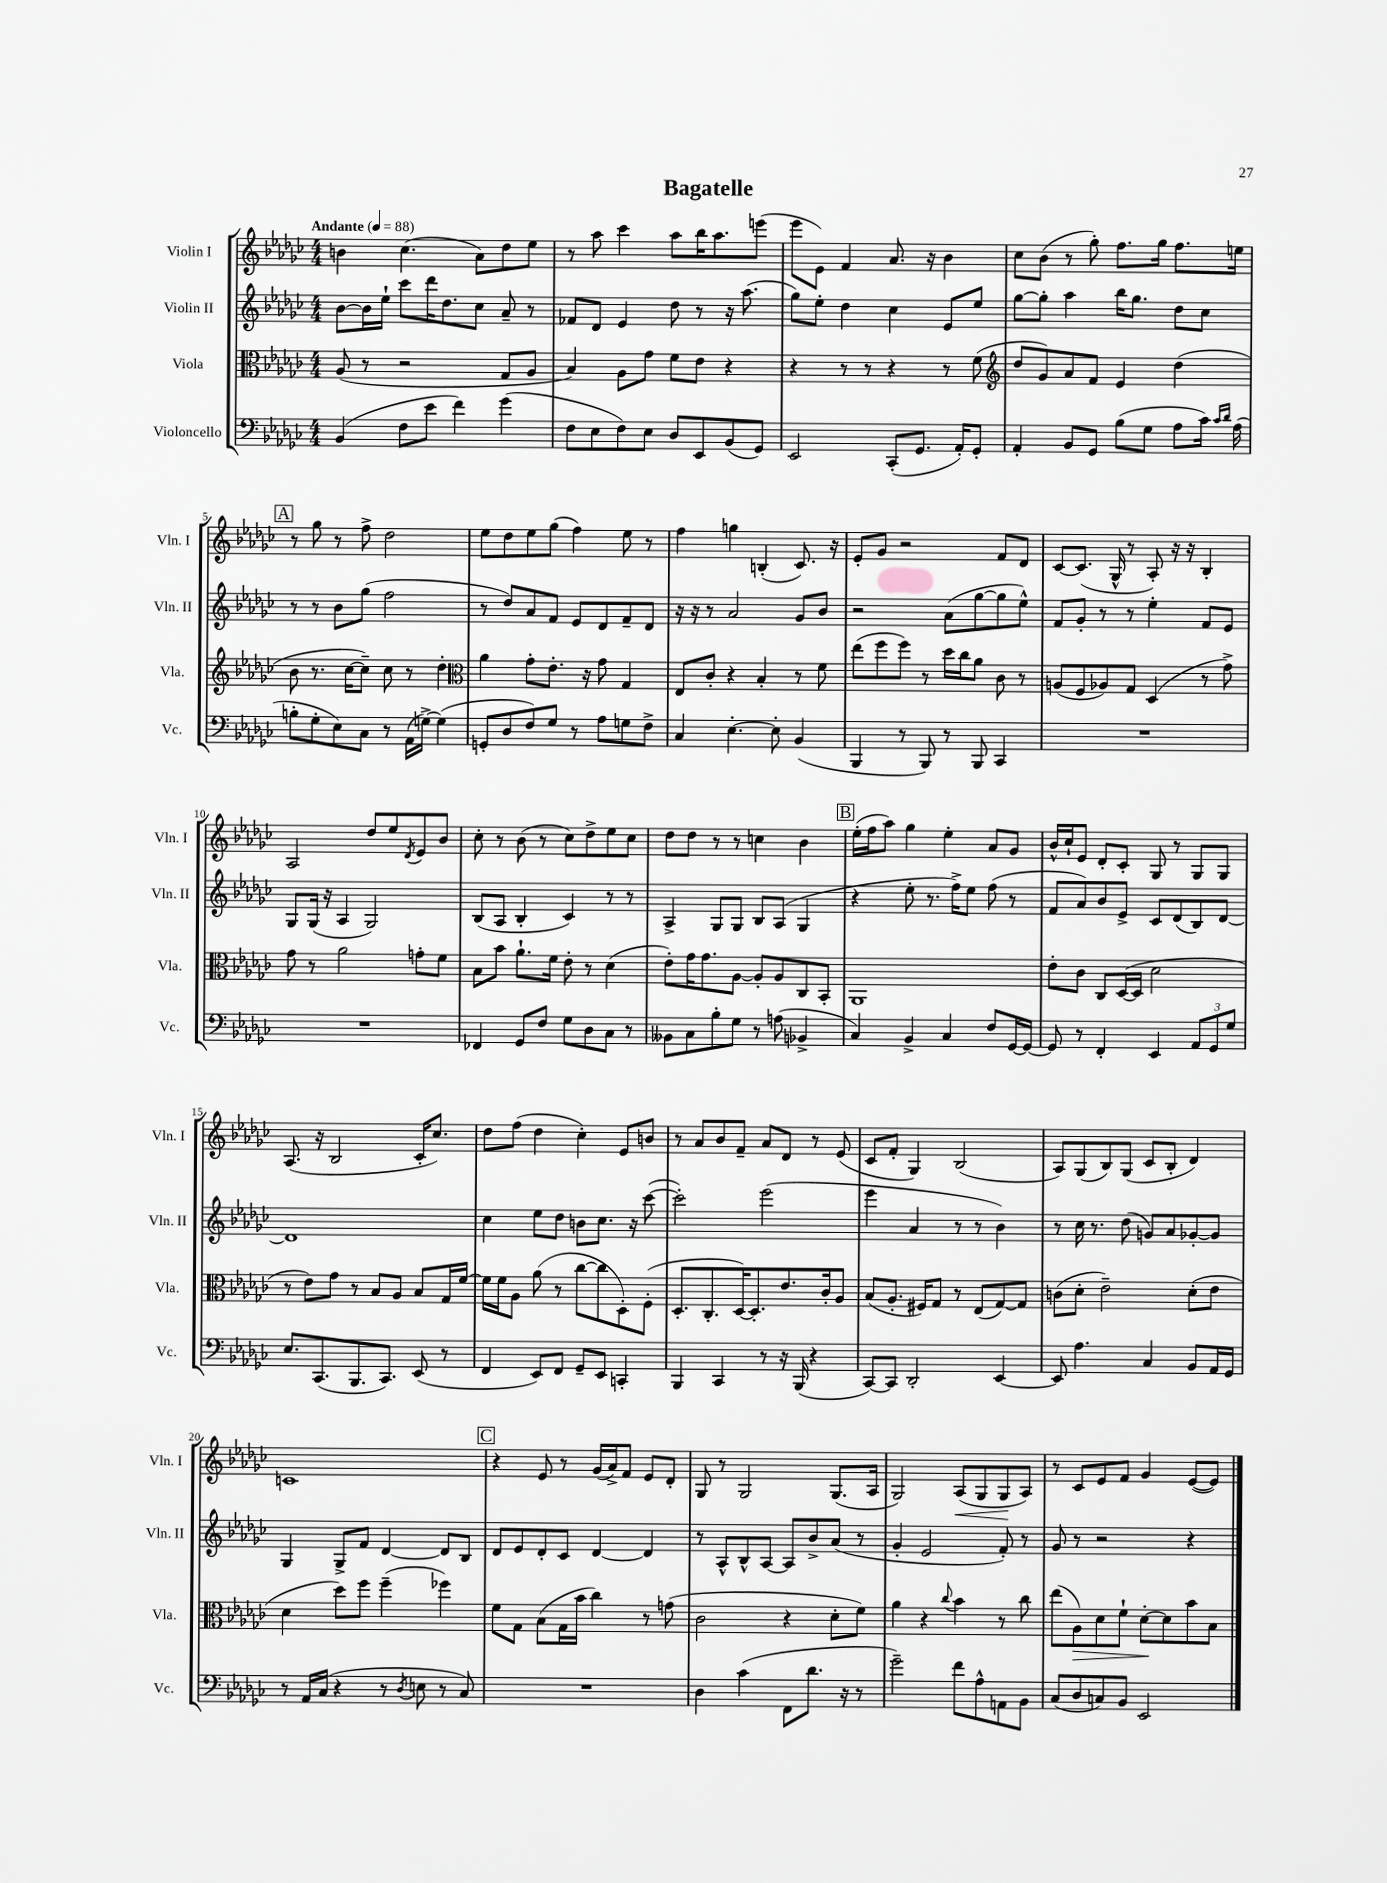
\header { title = "Bagatelle" }
<<
\new StaffGroup <<
\new Staff = "s0" \with { instrumentName = "Violin I" shortInstrumentName = "Vln. I" } {
    \clef treble \key ges \major \numericTimeSignature \time 4/4 \tempo "Andante" 4 = 88
    b'4 ces''4.( aes'8) des''8 ees''8 |
    r8 aes''8 ces'''4 aes''8 bes''16 aes''8. e'''8( |
    ees'''8 ees'8) f'4 aes'8. r16 bes'4 |
    ces''8 bes'8( r8 ges''8-.) f''8. ges''16 f''8. e''16 |
    \mark \markup { \box "A" } r8 ges''8 r8 f''8-> des''2 |
    ees''8 des''8 ees''8 ges''8( f''4) ees''8 r8 |
    f''4 g''4 b4-.( ces'8.) r16 |
    ees'8-. ges'8 r2 f'8 des'8 |
    ces'8~ ces'8.( ges16-^ r8 aes8-.) r16 r16 bes4-. |
    aes2 des''8 ees''8 \acciaccatura { des'8 } ees'8 bes'8 |
    ces''8-. r8 bes'8( r8 ces''8) des''8-> ees''8 ces''8 |
    des''8 des''8 r8 r8 c''4 bes'4 |
    \mark \markup { \box "B" } ees''16-.( f''16 aes''8) ges''4 ees''4-. aes'8 ges'8 |
    bes'16-^ ces''16-! ees'8 des'8-. ces'8-. ges8 r8 ges8 ges8 |
    aes8.( r16 bes2 ces'16-. ces''8.) |
    des''8 f''8( des''4 ces''4-.) ees'8 b'8 |
    r8 aes'8 bes'8 f'8-- aes'8 des'8 r8 ees'8( |
    ces'8 f'8-. ges4) bes2( |
    aes8) ges8( bes8) ges8( ces'8 bes8-. des'4) |
    c'1 |
    \mark \markup { \box "C" } r4 ees'8 r8 ges'16( aes'16->) f'8 ees'8 des'8-. |
    ges8 r8 ges2 ges8.( aes16 |
    ges2) aes8\<( ges8 ges8\! aes8) |
    r8 ces'8 ees'8 f'8 ges'4 ees'8~( ees'8) \bar "|." |
}
\new Staff = "s1" \with { instrumentName = "Violin II" shortInstrumentName = "Vln. II" } {
    \clef treble \key ges \major \numericTimeSignature \time 4/4
    bes'8~ bes'16 ees''16-! ces'''8 des'''16 des''8. ces''8 aes'8-- r8 |
    fes'8 des'8 ees'4 des''8 r8 r16 aes''8.( |
    ges''8) ees''8-. des''4 ces''4 ees'8 ees''8 |
    ges''8~ ges''8-. aes''4 bes''16 ges''8. des''8 ces''8 |
    \mark \markup { \box "A" } r8 r8 bes'8 ges''8( f''2 |
    r8 des''8) aes'8 f'8 ees'8 des'8 f'8-- des'8 |
    r16 r16 r8 aes'2 ges'8 bes'8 |
    r2 aes'8( ges''8~ ges''8 ees''8-^) |
    f'8 ges'8-. r8 r8 ees''4-. f'8 ees'8 |
    ges8 ges16( r16 aes4 ges2) |
    bes8( aes8 bes4-. ces'4) r8 r8 |
    aes4-> ges8 ges8 bes8 aes8( ges4 |
    \mark \markup { \box "B" } r4 ees''8-. r8. f''16->) ees''8 f''8( r8 |
    f'8 aes'8) bes'8 ees'8-> ces'8 des'8( bes8) des'8~ |
    des'1 |
    ces''4 ees''8 des''8 b'8 ces''8. r16 ces'''8~( |
    ces'''2-.) ees'''2( |
    ees'''4 aes'4 r8 r8 bes'4) |
    r8 ces''16 r8. des''8( g'8) aes'8 ges'8~-. ges'8 |
    ges4 ges8-> f'8 des'4~ des'8 bes8 |
    \mark \markup { \box "C" } des'8 ees'8 des'8-. ces'8 des'4~ des'4 |
    r8 aes8-^ bes8-^ aes8~ aes8 bes'8-> aes'8( r8 |
    ges'4-. ees'2 f'8-.) r8 |
    ges'8 r8 r2 r4 \bar "|." |
}
\new Staff = "s2" \with { instrumentName = "Viola" shortInstrumentName = "Vla." } {
    \clef alto \key ges \major \numericTimeSignature \time 4/4
    aes8( r8 r2 ges8 aes8 |
    bes4) aes8 ges'8 f'8 ees'8 r4 |
    r4 r8 r8 r4 r8 f'8( |
    \clef treble des''8 ges'8) aes'8 f'8 ees'4 des''4( |
    \mark \markup { \box "A" } bes'8 r8. ces''16~ ces''8--) ces''8 r8 des''4-. |
    \clef alto aes'4 ges'8-. ees'8.-. r16 ges'8 ges4 |
    ees8 ces'8-. r4 bes4-. r8 f'8 |
    ees''8( f''8 f''8) r8 des''16 ces''16 aes'8 ces'8 r8 |
    a8( f8 aes8) ges8 des4( r8 ges'8->) |
    ges'8 r8 aes'2 g'8-. f'8 |
    bes8 bes'8 aes'8.-! f'16 ees'8-. r8 des'4( |
    ees'8-.) ges'16 ges'8. aes8~ aes8-. aes8 ces8 bes,8-. |
    \mark \markup { \box "B" } aes,1 |
    ees'8-. ces'8 ces8 des16~( des16 des'2 |
    r8 ees'8) ges'8 r8 bes8 aes8 bes8 ges16 f'16~ |
    f'16 f'16 aes8 aes'8( r8 ces''8~ ces''8 des8-.) f8-.( |
    des8.-. ces8.-. des16~) des8.-. ees'8. ces'16-. aes8 |
    bes8( aes8.-. fis16) ges8 r8 ees8( ges8~) ges8 |
    c'8( des'8-. ees'2--) des'8-.( ees'8 |
    des'4 des''8) f''8 f''4--( fes''4) |
    \mark \markup { \box "C" } f'8 ges8 bes8( ges16 bes'16 ces''4) r8 g'8( |
    ces'2 r4 des'8-. f'8) |
    aes'4 r4 \appoggiatura { ces''8 } bes'4 r8 ces''8 |
    ees''8( aes8\>) des'8 f'8-! des'8~-.\! des'8 bes'8 bes8 \bar "|." |
}
\new Staff = "s3" \with { instrumentName = "Violoncello" shortInstrumentName = "Vc." } {
    \clef bass \key ges \major \numericTimeSignature \time 4/4
    bes,4( f8 ees'8 f'4) ges'4( |
    f8 ees8 f8) ees8 des8 ees,8 bes,8( ges,8) |
    ees,2 ces,8-.( ges,8. aes,16-.) ges,8-. |
    aes,4-. bes,8 ges,8 bes8( ges8 aes8 ces'16) \grace { ces'16 des'16 } aes16( |
    \mark \markup { \box "A" } b8-. ges8-. ees8) ces8 r8 aes,16( g16~->) g4( |
    g,8-. des8 f8) ges8 r8 aes8 g8 f8-> |
    ces4 ees4.~-. ees8-. bes,4( |
    bes,,4 r8 bes,,8) r8 bes,,8 ces,4 |
    R1 |
    R1 |
    fes,4 ges,8 f8 ges8 des8 ces8 r8 |
    beses,8 ces8 bes8-. ges8 r8 a8( bes,4-> |
    \mark \markup { \box "B" } ces4) bes,4-> ces4 f8 ges,16~ ges,16~ |
    ges,8 r8 f,4-. ees,4 \tuplet 3/2 { aes,8 ges,8 ges8 } |
    ees8. ces,8.( bes,,8. ces,8.) ees,8( r8 |
    f,4 ees,8) f,8 ges,8-- ees,8 c,4-. |
    bes,,4 ces,4 r8 r16 bes,,16( r4 |
    ces,8~) ces,8 des,2-. ees,4~ |
    ees,8 aes4. ces4 bes,8 aes,16 ges,16 |
    r8 aes,16 ces16( r4 r8 \acciaccatura { des8 } e8 r8 ces8) |
    \mark \markup { \box "C" } R1 |
    des4 ces'4( f,8 des'8. r16 r8 |
    ges'2--) f'8 aes8-^ a,8 bes,8 |
    ces8( des8 c8) bes,8 ees,2 \bar "|." |
}
>>
>>
